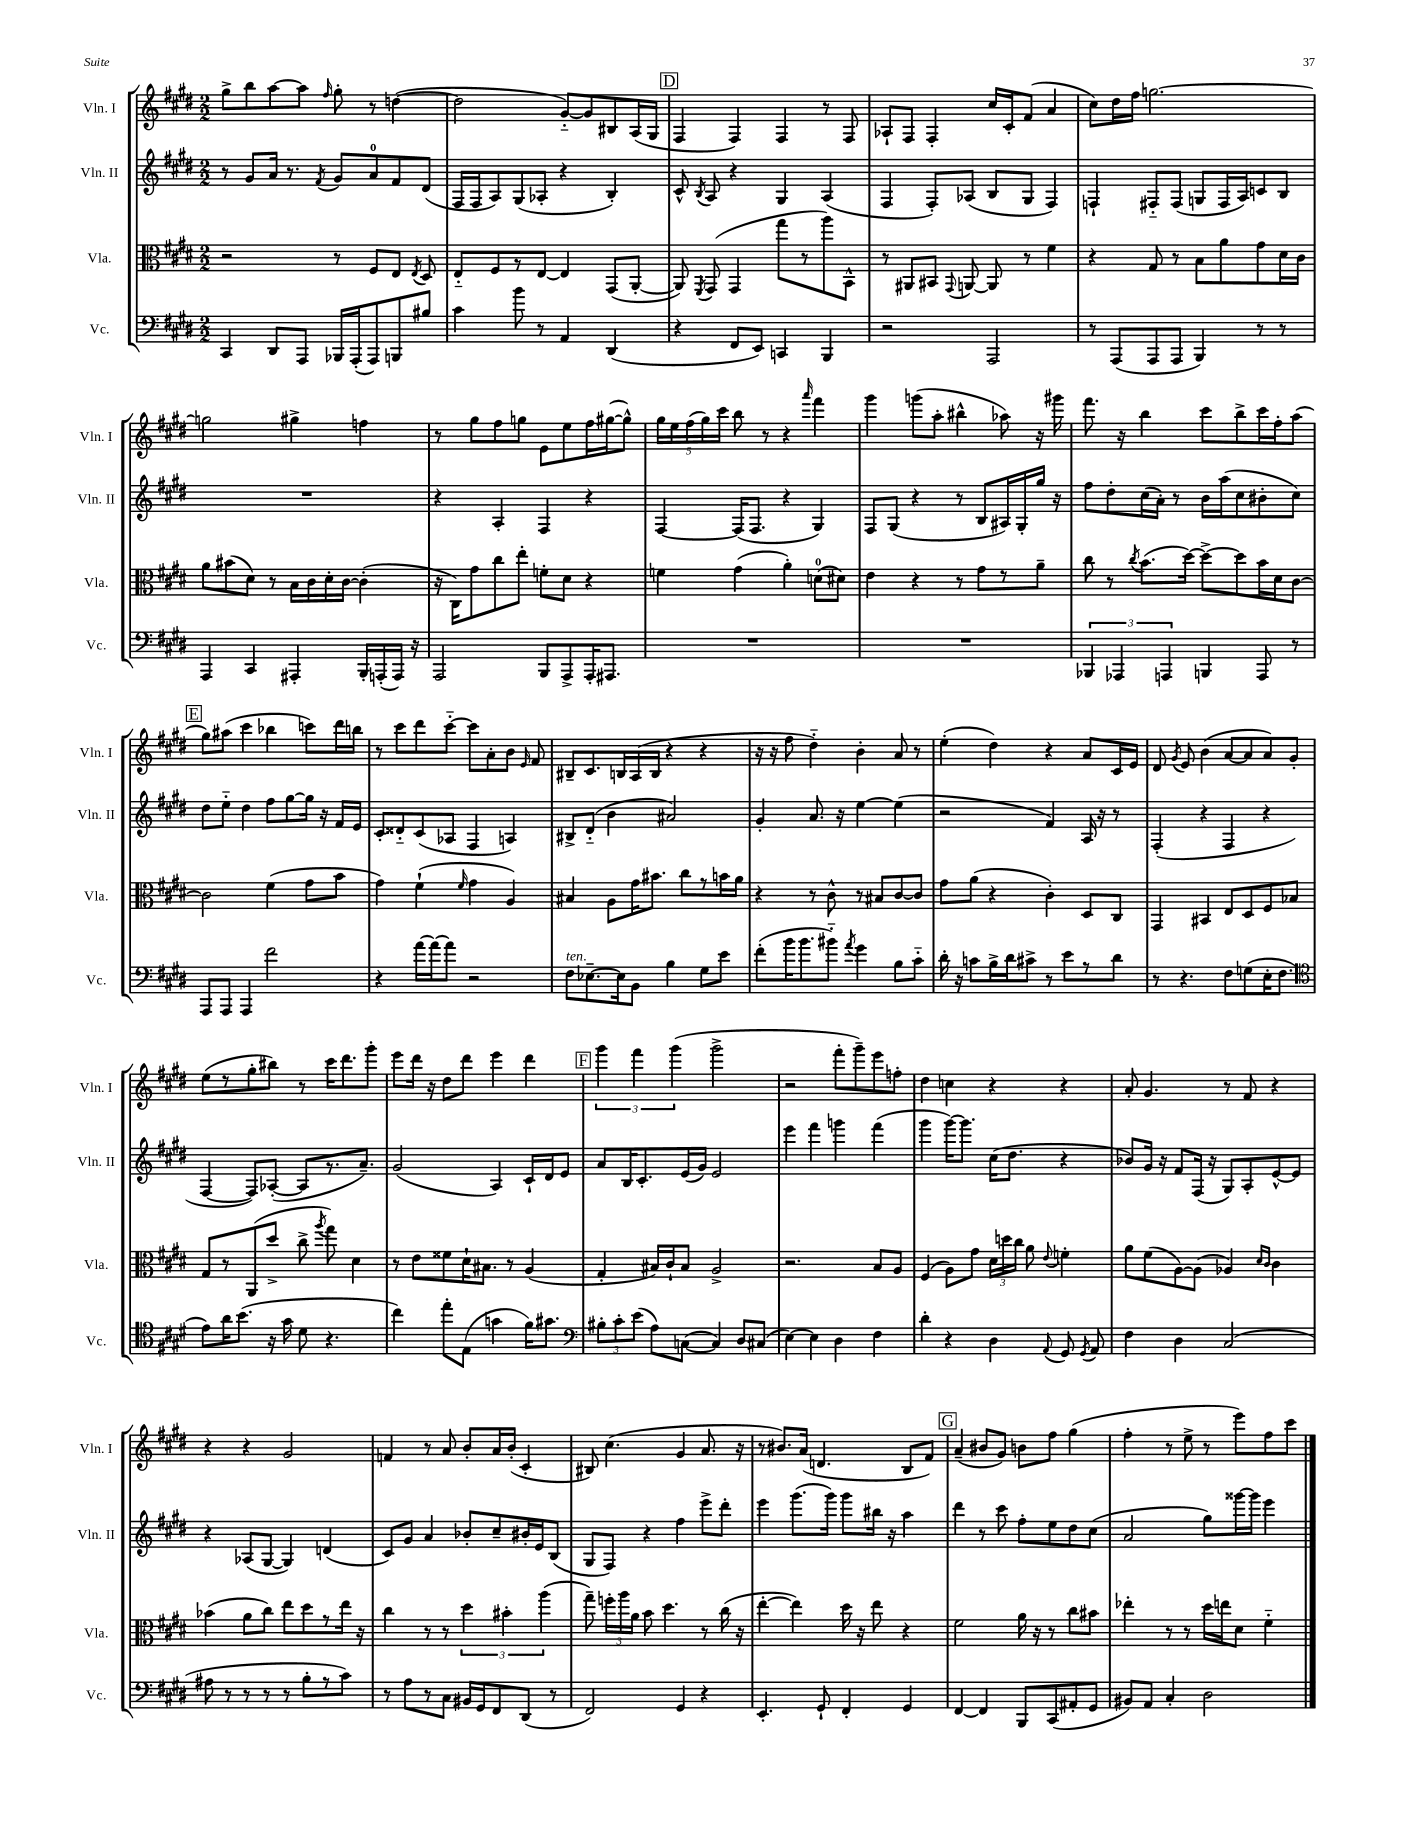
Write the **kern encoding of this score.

**kern	**kern	**kern	**kern
*part4	*part3	*part2	*part1
*staff4	*staff3	*staff2	*staff1
*I"Vc.	*I"Vla.	*I"Vln. II	*I"Vln. I
*I'Vc.	*I'Vla.	*I'Vln. II	*I'Vln. I
*clefF4	*clefC3	*clefG2	*clefG2
*k[f#c#g#d#]	*k[f#c#g#d#]	*k[f#c#g#d#]	*k[f#c#g#d#]
*M2/2	*M2/2	*M2/2	*M2/2
=91	=91	=91	=91
4CC#/	2r	8r	8gg#^\L
.	.	8g#/L	8bb\
8DD#/L	.	16a/Jk	[8aa\
.	.	8.r	.
8AAA/J	.	.	8aa\J]
.	.	8qf#/	16qqff#/
16BBB-X/LL	8r	8g#/L	8gg#'\
(16AAA'/J	.	.	.
8AAA/)	8F#/L	8a/	8r
8BBBn/	8E/J	8f#/	([4ddn\
.	8qE/	.	.
8B#X/J	8D#/	(8d#/J	.
=92	=92	=92	=92
4c#\	8E/L	16F#/LL	2dd\]
.	.	16F#/J	.
.	8F#/	8A/)	.
8b\	8r	(8G#/	.
8r	[8E/J	8A-X'/J	.
4AA/	4E/]	4r	[8g#/L)
.	.	.	8g#/]
(4DD#/	(8GG#/L	4B'/)	8B#X/
.	[8AA'/J	.	(16A/L
.	.	.	16G#/JJ
!!LO:REH:place=s1:t=D
=93	=93	=93	=93
4r	8AA/])	8c#^^/	4F#/
.	8qFF#/	8qB/	.
.	(8GG#/	8A/	.
8FF#/L	4GG#/	4r	4F#/)
8EE/J)	.	.	.
4CCn/	8gg#\L	4G#/	4F#/
.	8r	.	.
4BBB/	8aa\)	(4A/	8r
.	8BB^^\J	.	8F#/
=94	=94	=94	=94
2r	8r	4F#/	8A-X`/L
.	8AA#X/L	.	8F#/J
.	8BB#X/J	8F#'/L)	4F#'/
.	8qqGG#/	.	.
.	[8AAn/	(8A-X/J	.
2AAA/	8AA/]	8B/L	16cc#/LL
.	.	.	16c#'/J
.	8r	8G#/J	(8f#/J
.	4f#\	4F#/)	4a/
=95	=95	=95	=95
8r	4r	4Fn`/	8cc#\L)
(8AAA/L	.	.	16dd#\L
.	.	.	16ff#\JJ
8AAA/	8G#/	8F#X/L	[2.ggn\
8AAA/J	8r	(8F#/J	.
4BBB/)	8B\L	8Gn/L	.
.	8a\	16F#/L	.
.	.	16A/J)	.
8r	8g#\	8cn/	.
8r	16d#\L	8B/J	.
.	16c#\JJ	.	.
!!LO:LB:g=z
=96	=96	=96	=96
4AAA/	8a\L	1r	2ggn\]
.	(8b#X\	.	.
4CC#/	8d#\J)	.	.
.	8r	.	.
4AAA#X'/	16B\LL	.	4gg#X^\
.	16c#\	.	.
.	16d#'\	.	.
.	[16c#\JJ	.	.
16BBB'/LL	(4c#'\]	.	4ffn\
(16AAAn'/	.	.	.
16AAA/JJ)	.	.	.
16r	.	.	.
=97	=97	=97	=97
2AAA/	16r	4r	8r
.	16C#\KL)	.	.
.	8g#\	.	8gg#\L
.	8cc#\	4A'/	8ff#\
.	8ee'\J	.	8ggn\J
8BBB/L	8fn'\L	4F#/	8e\L
8AAA^/	8d#\J	.	8ee\
16AAA'/K	4r	4r	16ff#\L
8.AAA#X/J	.	.	([16gg#X\J
.	.	.	8gg#^^\J])
=98	=98	=98	=98
1r	4fn\	[4F#/	20gg#\LL
.	.	.	20ee\
.	.	.	(20ff#\
.	.	.	20gg#\)
.	.	.	20ccc#\JJ
.	(4g#\	(16F#/KL]	8bb\
.	.	8.F#/J	.
.	.	.	8r
.	4a'\)	4r	4r
.	.	.	16qqaaa/
.	(8dn\L	4G#/)	4fff#\
.	8d#X\J)	.	.
=99	=99	=99	=99
1r	4e\	8F#/L	4ggg#\
.	.	(8G#/J	.
.	4r	4r	(8gggn\L
.	.	.	8aa'\J
.	8r	8r	4bb#X^^\
.	8g#\L	8B/L	.
.	8r	16A#X/L)	8aa-X\)
.	.	16G#'/	.
.	8a~\J	16gg#/JJ	16r
.	.	16r	16ggg#X\
=100	=100	=100	=100
6BBB-X/	8cc#\	8ff#\L	8.fff#\
.	8r	8dd#'\	.
6AAA-X/	.	.	.
.	.	.	16r
.	8qcc#/	.	.
.	(8.b\L	(16cc#\L	4bb\
.	.	16a'\JJ)	.
6AAAn/	.	.	.
.	.	8r	.
.	[16dd#\Jk)	.	.
4BBBn/	8dd#^\L_	16b\LL	8ccc#\L
.	.	(16aa\J	.
.	8dd#\]	8cc#\	8bb^\
8AAA/	16b\L	8b#X'\	16ccc#\L
.	16d#\J	.	16ff#'\J
8r	[8c#\J	8cc#\J)	(8aa\J
!!LO:LB:g=z
!!LO:REH:place=s1:t=E
=101	=101	=101	=101
8AAA/L	2c#\]	8dd#\L	8gg#\L)
8AAA/J	.	8ee\J	(8aa#X\J
4AAA/	.	4dd#\	4ccc#\
2f#\	(4f#\	8ff#\L	4bb-X\
.	.	[8gg#\	.
.	8g#\L	16gg#\Jk]	8cccn\L)
.	.	16r	.
.	8b\J	16f#/LL	16ddd#\L
.	.	16e/JJ	16bbn\JJ
=102	=102	=102	=102
4r	4g#\)	8c#'/L	8r
.	.	8d##X/	8ccc#\L
[16a\LL	(4f#`\	(8c#/	8ddd#\
16a\J_	.	.	.
8a\J]	.	8A-X/J	[8ccc#\J
.	16qqf#/	.	.
2r	4g#\	4F#/	8ccc#\L]
.	.	.	8a'\
.	4A/)	4An/)	8b\J
.	.	.	16qqe/
.	.	.	8f#/
=103	=103	=103	=103
!LO:TX:a:i:t=ten.	!	!	!
8F#\L	4B#X/	8B#X^/L	8B#X~/L
[8.E-X~\	.	(8d#/J	8.c#/
.	8A\L	4b\	.
16E-\k]	.	.	16Bn/L
8BB\J	16g#\K	.	(16A/
.	8.b#X\J	.	16B/JJ
4B\	.	2a#X/)	4r
.	8cc#\L	.	.
8G#\L	8r	.	4r
8e\J	16bn\L	.	.
.	16a\JJ	.	.
=104	=104	=104	=104
(8f#'\L	4r	4g#'/	16r
.	.	.	16r
16b\K	.	.	8ff#\
8.b\	.	.	.
.	8r	8.a/	4dd#\)
8b#X\J)	8c#^^\	.	.
.	.	16r	.
8qa/	.	.	.
4g#\	8r	[4ee\	4b'\
.	8B#X/L	.	.
8B\L	[8c#/	(4ee\]	8a/
8c#\J	8c#/J]	.	8r
=105	=105	=105	=105
16d#'\	8g#\L	2r	(4ee'\
16r	.	.	.
8cn\L	(8a\J	.	.
16B^\L	4r	.	4dd#\)
16d#\J	.	.	.
8c#X^\J	.	.	.
8r	4c#'\)	4f#/)	4r
8e\L	.	.	.
8r	8D#/L	16A/	8a/L
.	.	16r	.
8d#\J	8C#/J	8r	16c#/L
.	.	.	16e/JJ
=106	=106	=106	=106
8r	4GG#/	(4F#'/	8d#/
.	.	.	8qg#/
4.r	.	.	8e/
.	4BB#X/	4r	(4b\
8F#\L	8E/L	4F#/	[8a/L
(8Gn\	8D#/	.	8a/]
16E'\K	8F#/	4r	8a/)
8.F#\J	.	.	.
.	8B-X/J	.	8g#'/J
!!LO:LB:g=z
=107	=107	=107	=107
*clefC4	*	*	*
8e\L)	8G#/L	[4F#/	(8ee\L
16a\K	8r	.	8r
(8.b\J	.	.	.
.	(8AA/	8F#/L])	8gg#'\
16r	8dd#^/J	([8A-X'/J	8bb#X\J)
16g#\	.	.	.
8d#\	8cc#^\	8A-/L]	8r
.	8qaa/	.	.
4.r	8gg#\)	8.r	16ccc#\KL
.	.	.	8.ddd#\
.	4d#\	.	.
.	.	8.a~/J)	.
.	.	.	8ggg#'\J
=108	=108	=108	=108
4cc#\)	8r	(2g#/	8eee\L
.	8e\L	.	16ddd#\Jk
.	.	.	16r
8ee'\L	8f##X\	.	8dd#\L
(8E\J	16d#`\K	.	8ddd#\J
.	8.B#X\J	.	.
4gn\	.	4A/)	4eee\
.	8r	.	.
16f#\KL)	(4A/	16c#`/LL	4ddd#\
8.g#X\J	.	16d#/J	.
.	.	8e/J	.
!!LO:REH:place=s1:t=F
=109	=109	=109	=109
*clefF4	*	*	*
12B#X'\L	4G#'/	8a/L	6ggg#\
12c#'\	.	.	.
.	.	16B/K	.
(12e\J	.	.	6fff#\
.	.	8.c#'/	.
8A\L)	16B#X/LL)	.	.
.	16c#`/J	.	.
.	.	.	(6ggg#\
([8Cn\J	8B#/J	(16e/L	.
.	.	16g#/JJ)	.
4C/])	2A^/	2e/	2ggg#^\
8D#/L	.	.	.
(8C#X/J	.	.	.
=110	=110	=110	=110
[4E\)	2.r	4eee\	2r
4E\]	.	4fff#\	.
4D#\	.	4gggn\	8fff#'\L
.	.	.	8ggg#~\)
4F#\	8B/L	(4fff#\	8eee\
.	8A/J	.	8ffn'\J
=111	=111	=111	=111
4d#'\	(4F#/	4ggg#\	4dd#\
4r	8A\L)	[16ggg#\KL)	4ccn\
.	.	8.ggg#\J]	.
.	8g#\J	.	.
4D#\	24d#\LL	(16cc#\KL	4r
.	24ddn\	.	.
.	.	8.dd#\J	.
.	24cc#\JJ	.	.
.	8a\	.	.
8qqAA/	8qqe/	.	.
8GG#/	4fn'\	4r	4r
8qGG#/	.	.	.
8AA/	.	.	.
=112	=112	=112	=112
4F#\	8a\L	8b-X/L)	8a'/
.	(8f#\	16g#/Jk	4.g#/
.	.	16r	.
4D#\	[8A\)	8f#/L	.
.	(8A\J]	(16F#/Jk	.
.	.	16r	.
(2C#/	4A-X/)	8G#/L)	8r
.	.	8A'/	8f#/
.	16qqd#/LL	.	.
.	16qqc#/JJ	.	.
.	4c#\	[8e^^/	4r
.	.	8e/J]	.
!!LO:LB:g=z
=113	=113	=113	=113
8A#X\	(4b-X\	4r	4r
8r	.	.	.
8r	8a\L	(8A-X/L	4r
8r	8cc#\J)	[8G#/J	.
8r	8ee\L	4G#/])	2g#/
8B'\L	8dd#\	.	.
8r	8r	(4dn/	.
8c#\J)	16ee\Jk	.	.
.	16r	.	.
=114	=114	=114	=114
8r	4cc#\	8c#/L)	4fn/
8A\L	.	8g#/J	.
8r	8r	4a/	8r
8C#\J	8r	.	8a/
16BB#X/LL	6dd#\	8b-X'/L	8b'/L
16GG#/J	.	.	.
8FF#/	.	8cc#~/	16a/L
.	6b#X'\	.	.
.	.	.	(16b'/JJ
(8DD#/J	.	16b#X'/L	4c#'/
.	.	16e/J	.
.	(6aa\	.	.
8r	.	(8B/J	.
=115	=115	=115	=115
2FF#/)	8gg#~\)	8G#/L	8B#X/)
.	24ffn'\LL	8F#/J)	(4.cc#\
.	24aa\	.	.
.	24a\JJ	.	.
.	8b\	4r	.
.	4.dd#\	.	.
4GG#/	.	4ff#\	4g#/
4r	8r	8eee^\L	8.a/
.	(16cc#\	8ddd#'\J	.
.	16r	.	16r
=116	=116	=116	=116
4.EE'/	[4ee'\	4eee\	8r
.	.	.	8.b#X/L)
.	4ee\])	(8.ggg#\L	.
.	.	.	(16a/Jk
8GG#`/	.	.	4.dn/
.	.	16ggg#\Jk)	.
4FF#'/	16dd#\	8ggg#\L	.
.	16r	.	.
.	8ee\	16bb#X\Jk	.
.	.	16r	.
4GG#/	4r	4aa\	8B/L
.	.	.	8f#/J)
!!LO:REH:place=s1:t=G
=117	=117	=117	=117
[4FF#/	2f#\	4ddd#\	(4a~/
4FF#/]	.	8r	8b#X/L
.	.	8ccc#\	8g#/J)
8BBB/L	16a\	8ff#'\L	8bn\L
.	16r	.	.
(8CC#/	8r	8ee\	8ff#\J
8AA#X'/	8cc#\L	8dd#\	(4gg#\
8GG#/J	8b#X\J	(8cc#\J	.
=118	=118	=118	=118
8BB#X/L)	4ee-X'\	2a/	4ff#'\
8AA/J	.	.	.
4C#'/	8r	.	8r
.	8r	.	8ee^\
2D#\	16dd#\LL	8gg#\L)	8r
.	16een\J	.	.
.	8d#\J	[16ggg##X\L	8eee\L)
.	.	16ggg##\JJ]	.
.	4f#\	4eee\	8ff#\
.	.	.	8ccc#\J
==	==	==	==
*-	*-	*-	*-
